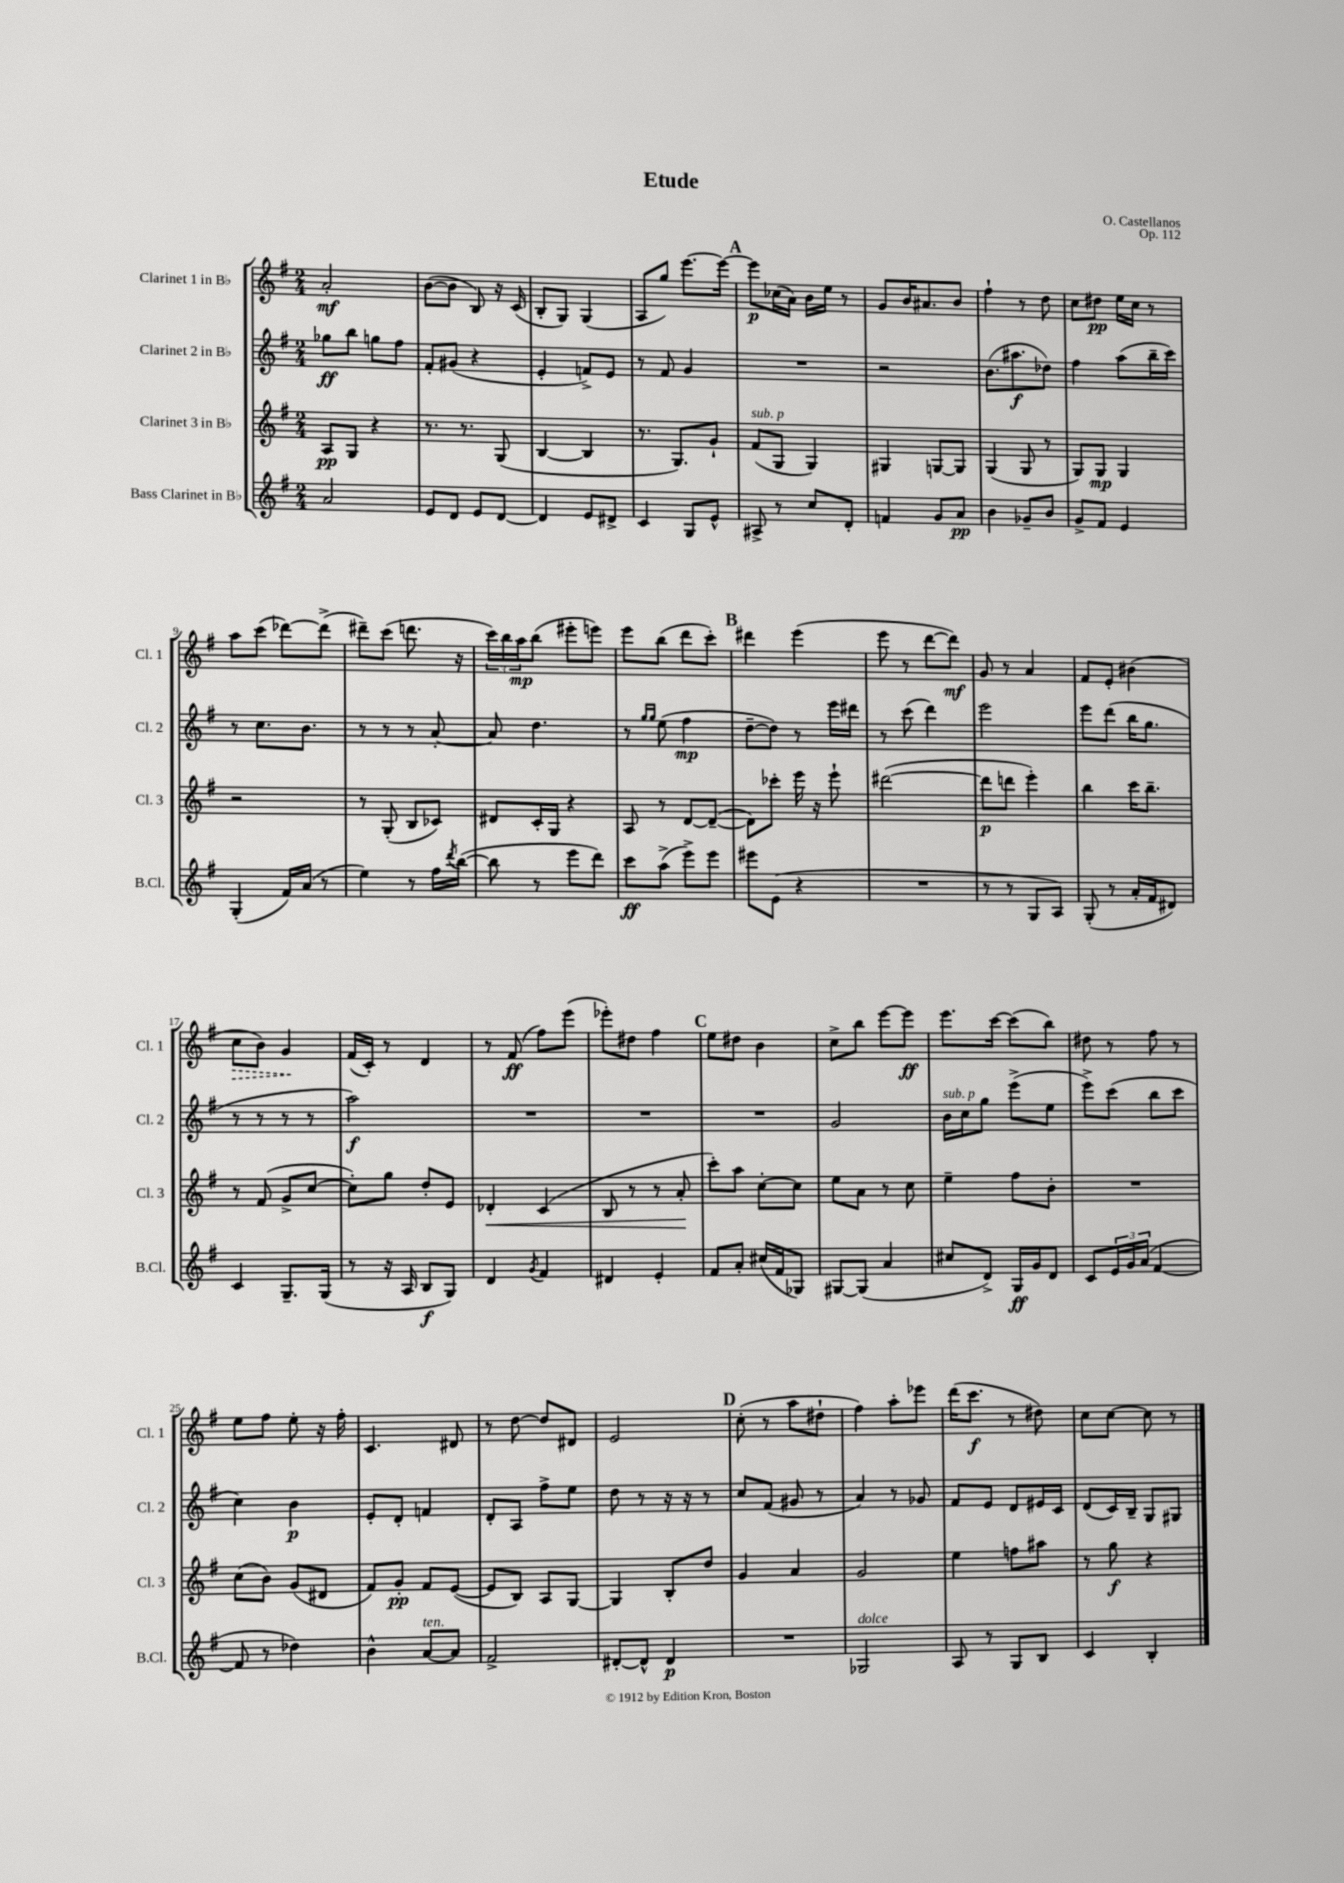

**kern	**dynam	**kern	**dynam	**kern	**dynam	**kern	**dynam
*part4	*part4	*part3	*part3	*part2	*part2	*part1	*part1
*staff4	*staff4	*staff3	*staff3	*staff2	*staff2	*staff1	*staff1
*I"Bass Clarinet in B♭	*	*I"Clarinet 3 in B♭	*	*I"Clarinet 2 in B♭	*	*I"Clarinet 1 in B♭	*
*I'B.Cl.	*	*I'Cl. 3	*	*I'Cl. 2	*	*I'Cl. 1	*
*clefG2	*	*clefG2	*	*clefG2	*	*clefG2	*
*k[f#]	*	*k[f#]	*	*k[f#]	*	*k[f#]	*
*M2/4	*	*M2/4	*	*M2/4	*	*M2/4	*
=1	=1	=1	=1	=1	=1	=1	=1
2a/	.	8A/L	pp	8gg-X\L	ff	2a'/	mf
.	.	8G/J	.	8bb\J	.	.	.
.	.	4r	.	8ggn\L	.	.	.
.	.	.	.	8ff#\J	.	.	.
=2	=2	=2	=2	=2	=2	=2	=2
8e/L	.	8.r	.	8f#'/L	.	([8b\L	.
8d/J	.	.	.	(8g#X/J	.	8b\J]	.
.	.	8.r	.	.	.	.	.
8e/L	.	.	.	4r	.	8B/)	.
[8d/J	.	(8G/	.	.	.	16r	.
.	.	.	.	.	.	(16c/	.
=3	=3	=3	=3	=3	=3	=3	=3
4d/]	.	[4B/	.	4e'/	.	8B'/L	.
.	.	.	.	.	.	8G/J)	.
8e/L	.	4B/]	.	8fn^/L)	.	(4G/	.
8d#X^/J	.	.	.	8e/J	.	.	.
=4	=4	=4	=4	=4	=4	=4	=4
4c/	.	8.r	.	8r	.	8A/L	.
.	.	.	.	8f#/	.	8gg/J)	.
.	.	8.G/L)	.	.	.	.	.
8G/L	.	.	.	4g/	.	[8.eee\L	.
8e^^/J	.	8g`/J	.	.	.	.	.
.	.	.	.	.	.	16eee\Jk_	.
!!LO:REH:place=s1:t=A
=5	=5	=5	=5	=5	=5	=5	=5
!	!	!LO:TX:a:i:t=sub. p	!	!	!	!	!
8A#X^/	.	(8f#/L	.	2r	.	8eee\L]	p
8r	.	8G/J	.	.	.	(16cc-X\L	.
.	.	.	.	.	.	16a\JJ)	.
8cc/L	.	4G/)	.	.	.	16b\LL	.
.	.	.	.	.	.	16ee\JJ	.
8d'/J	.	.	.	.	.	8r	.
=6	=6	=6	=6	=6	=6	=6	=6
4fn/	.	4G#X/	.	2r	.	8g/L	.
.	.	.	.	.	.	16b/K	.
.	.	.	.	.	.	8.a#X/	.
8g/L	.	[8Gn/L	.	.	.	.	.
8a/J	pp	8G/J]	.	.	.	8b/J	.
=7	=7	=7	=7	=7	=7	=7	=7
4b\	.	(4G/	.	(8.b\L	.	4ff#`\	.
.	.	.	.	8.aa#X\	f	.	.
8g-X~/L	.	8G/	.	.	.	8r	.
8b/J	.	8r	.	8dd-X\J)	.	8dd\	.
=8	=8	=8	=8	=8	=8	=8	=8
8g^/L	.	8G/L)	.	4ff#\	.	8cc\L	.
8f#/J	.	8G/J	mp	.	.	8dd#X\J	pp
4e/	.	4G/	.	(8aa\L	.	16ee\LL	.
.	.	.	.	.	.	16cc\JJ	.
.	.	.	.	16bb~\L	.	8r	.
.	.	.	.	16ccc\JJ)	.	.	.
!!LO:LB:g=z
=9	=9	=9	=9	=9	=9	=9	=9
(4G'/	.	2r	.	8r	.	8aa\L	.
.	.	.	.	8.cc\L	.	(8ccc\J	.
16f#/LL)	.	.	.	.	.	[8ddd-X\L)	.
(16a/JJ	.	.	.	8.b\J	.	.	.
8r	.	.	.	.	.	(8ddd-^\J]	.
=10	=10	=10	=10	=10	=10	=10	=10
4ee\)	.	8r	.	8r	.	8ddd#X~\L)	.
.	.	(8G'/	.	8r	.	(8ccc\J	.
8r	.	8B/L	.	8r	.	8.dddn\	.
16ff#\LL	.	8c-X/J)	.	[8a'/	.	.	.
8qddd/	.	.	.	.	.	.	.
([16bb\JJ	.	.	.	.	.	16r	.
=11	=11	=11	=11	=11	=11	=11	=11
8bb\]	.	8d#X/L	.	8a/]	.	24ccc\LL)	.
.	.	.	.	.	.	24bb\	.
.	.	.	.	.	.	24aa\J	mp
8r	.	16c'/L	.	4.dd\	.	(8bb\J	.
.	.	16G/JJ	.	.	.	.	.
8eee\L	.	4r	.	.	.	8eee#X'\L	.
8ddd\J)	.	.	.	.	.	8eeen\J)	.
=12	=12	=12	=12	=12	=12	=12	=12
8ccc\L	ff	8A/	.	8r	.	8eee\L	.
.	.	.	.	16qqgg/LL	.	.	.
.	.	.	.	16qqgg/JJ	.	.	.
(8aa^\J	.	8r	.	(8ee\	.	(8bb\J	.
8eee^\L)	.	[8d/L	.	4ff#\	mp	8ddd\L	.
8eee\J	.	(8d~/J_	.	.	.	8ccc'\J)	.
!!LO:REH:place=s1:t=B
=13	=13	=13	=13	=13	=13	=13	=13
8eee#X\L	.	8d\L])	.	[8dd~\L	.	4ddd#X\	.
(8e\J	.	8ccc-X'\J	.	8dd\J])	.	.	.
4r	.	16eee\	.	8r	.	(4eee\	.
.	.	16r	.	.	.	.	.
.	.	8eee`\	.	16eee\LL	.	.	.
.	.	.	.	16ddd#X\JJ	.	.	.
=14	=14	=14	=14	=14	=14	=14	=14
2r	.	([2ddd#X\	.	8r	.	8eee\	.
.	.	.	.	(8ccc\	.	8r	.
.	.	.	.	4ddd\)	.	[8ddd\L	.
.	.	.	.	.	.	8ddd\J])	mf
=15	=15	=15	=15	=15	=15	=15	=15
8r	.	8ddd#\L]	p	2eee\	.	8g/	.
8r	.	8dddn\J	.	.	.	8r	.
8G/L	.	4eee'\)	.	.	.	4a/	.
8A/J)	.	.	.	.	.	.	.
=16	=16	=16	=16	=16	=16	=16	=16
(8G'/	.	4bb\	.	8eee\L	.	8f#/L	.
8r	.	.	.	(8ddd\J	.	8e'/J	.
16a'/LL	.	16ccc\KL	.	16bb\KL	.	(4b#X\	.
16f#/J	.	8.bb~\J	.	8.gg\J	.	.	.
8d#X/J)	.	.	.	.	.	.	.
!!LO:LB:g=z
=17	=17	=17	=17	=17	=17	=17	=17
!	!	!	!	!	!	!	!LO:HP:b
4c/	.	8r	.	8r	.	8cc\L	>
.	.	(8f#/	.	8r	.	8b\J)	.
8.G~/L	.	8g^/L	.	8r	.	4g/	.
.	.	[8cc/J	.	8r	.	.	.
(16G/Jk	.	.	.	.	.	.	.
.	.	.	.	.	.	.	]
=18	=18	=18	=18	=18	=18	=18	=18
8r	.	8cc'\L])	.	2aa\)	f	(16f#/LL	.
.	.	.	.	.	.	16c'/JJ)	.
16r	.	8gg\J	.	.	.	8r	.
16A/	.	.	.	.	.	.	.
8B/L	f	8dd'/L	.	.	.	4d/	.
8G/J)	.	8e/J	.	.	.	.	.
=19	=19	=19	=19	=19	=19	=19	=19
!	!	!	!LO:HP:b	!	!	!	!
4d/	.	4d-X'/	<	2r	.	8r	.
.	.	.	.	.	.	(8f#/	ff
8qg/	.	.	.	.	.	.	.
4f#/	.	(4c/	.	.	.	8ff#\L)	.
.	.	.	.	.	.	(8eee\J	.
=20	=20	=20	=20	=20	=20	=20	=20
4d#X/	.	8B/	.	2r	.	8eee-X'\L)	.
.	.	8r	.	.	.	8dd#X\J	.
4e'/	.	8r	.	.	.	4ff#\	.
.	.	8a'/	.	.	.	.	.
.	.	.	[	.	.	.	.
!!LO:REH:place=s1:t=C
=21	=21	=21	=21	=21	=21	=21	=21
8f#/L	.	8ccc'\L)	.	2r	.	8ee\L	.
8a'/J	.	8aa\J	.	.	.	8dd#X\J	.
(16cc#X/LL	.	[8cc'\L	.	.	.	4b\	.
16f#/J	.	.	.	.	.	.	.
8G-X/J)	.	8cc\J]	.	.	.	.	.
=22	=22	=22	=22	=22	=22	=22	=22
[8G#X/L	.	8ee\L	.	2g/	.	8cc^\L	.
(8G#/J]	.	8a\J	.	.	.	8bb\J	.
4a/	.	8r	.	.	.	[8eee\L	.
.	.	8cc\	.	.	.	8eee\J]	ff
=23	=23	=23	=23	=23	=23	=23	=23
!	!	!	!	!LO:TX:a:i:t=sub. p	!	!	!
8cc#X/L	.	4ee~\	.	16b\LL	.	8.eee\L	.
.	.	.	.	16cc\J	.	.	.
8d^/J)	.	.	.	8gg\J	.	.	.
.	.	.	.	.	.	[16ccc\Jk	.
16G/LL	ff	8ff#\L	.	(8eee^\L	.	(8ccc\L]	.
16g/J	.	.	.	.	.	.	.
8d/J	.	8b'\J	.	8ee\J	.	8bb\J)	.
=24	=24	=24	=24	=24	=24	=24	=24
8c/L	.	2r	.	8eee^\L)	.	8dd#X\	.
24e/L	.	.	.	(8ccc\J	.	8r	.
24g/	.	.	.	.	.	.	.
(24a/JJ	.	.	.	.	.	.	.
[4f#/	.	.	.	8bb\L	.	8ff#\	.
.	.	.	.	8ccc\J	.	8r	.
!!LO:LB:g=z
=25	=25	=25	=25	=25	=25	=25	=25
8f#/]	.	(8cc\L	.	4cc\)	.	8ee\L	.
8r	.	8b\J)	.	.	.	8ff#\J	.
4dd-X\)	.	(8g/L	.	4b\	p	8ee'\	.
.	.	8d#X/J	.	.	.	16r	.
.	.	.	.	.	.	16ff#'\	.
=26	=26	=26	=26	=26	=26	=26	=26
4b^^\	.	8f#/L)	.	8e'/L	.	4.c/	.
.	.	8g'/J	pp	8d'/J	.	.	.
!LO:TX:a:i:t=ten.	!	!	!	!	!	!	!
[8a/L	.	8f#/L	.	4fn/	.	.	.
8a/J]	.	([8e/J	.	.	.	8d#X/	.
=27	=27	=27	=27	=27	=27	=27	=27
2f#^/	.	8e/L]	.	8d'/L	.	8r	.
.	.	8B/J)	.	8A/J	.	[8dd\	.
.	.	8A/L	.	8ff#^\L	.	8dd/L]	.
.	.	[8G/J	.	8ee\J	.	8d#X/J	.
=28	=28	=28	=28	=28	=28	=28	=28
[8d#X'/L	.	4G/]	.	8dd\	.	2e/	.
8d#^^/J]	.	.	.	8r	.	.	.
4d#/	p	8B'/L	.	16r	.	.	.
.	.	.	.	16r	.	.	.
.	.	8dd/J	.	8r	.	.	.
!!LO:REH:place=s1:t=D
=29	=29	=29	=29	=29	=29	=29	=29
2r	.	4g/	.	8cc/L	.	(8cc'\	.
.	.	.	.	(8f#/J	.	8r	.
.	.	4a/	.	8g#X/	.	8aa\L	.
.	.	.	.	8r	.	8dd#X`\J	.
=30	=30	=30	=30	=30	=30	=30	=30
!LO:TX:a:i:t=dolce	!	!	!	!	!	!	!
2G-X/	.	2g/	.	4a/)	.	4ff#\)	.
.	.	.	.	8r	.	8aa'\L	.
.	.	.	.	8g-X/	.	8eee-X\J	.
=31	=31	=31	=31	=31	=31	=31	=31
8A/	.	4ee\	.	8f#/L	.	(16ddd\KL	.
.	.	.	.	.	.	8.ccc\J	f
8r	.	.	.	8e/J	.	.	.
8G/L	.	8ffn\L	.	8d/L	.	8r	.
8B/J	.	8aa#X\J	.	16e#X/L	.	8dd#X\)	.
.	.	.	.	16c/JJ	.	.	.
=32	=32	=32	=32	=32	=32	=32	=32
4c/	.	8r	.	(8d/L	.	8cc\L	.
.	.	8gg\	f	16c/L)	.	[8cc\J	.
.	.	.	.	16B~/JJ	.	.	.
4B'/	.	4r	.	8G/L	.	8cc\]	.
.	.	.	.	8G#X/J	.	8r	.
==	==	==	==	==	==	==	==
*-	*-	*-	*-	*-	*-	*-	*-
